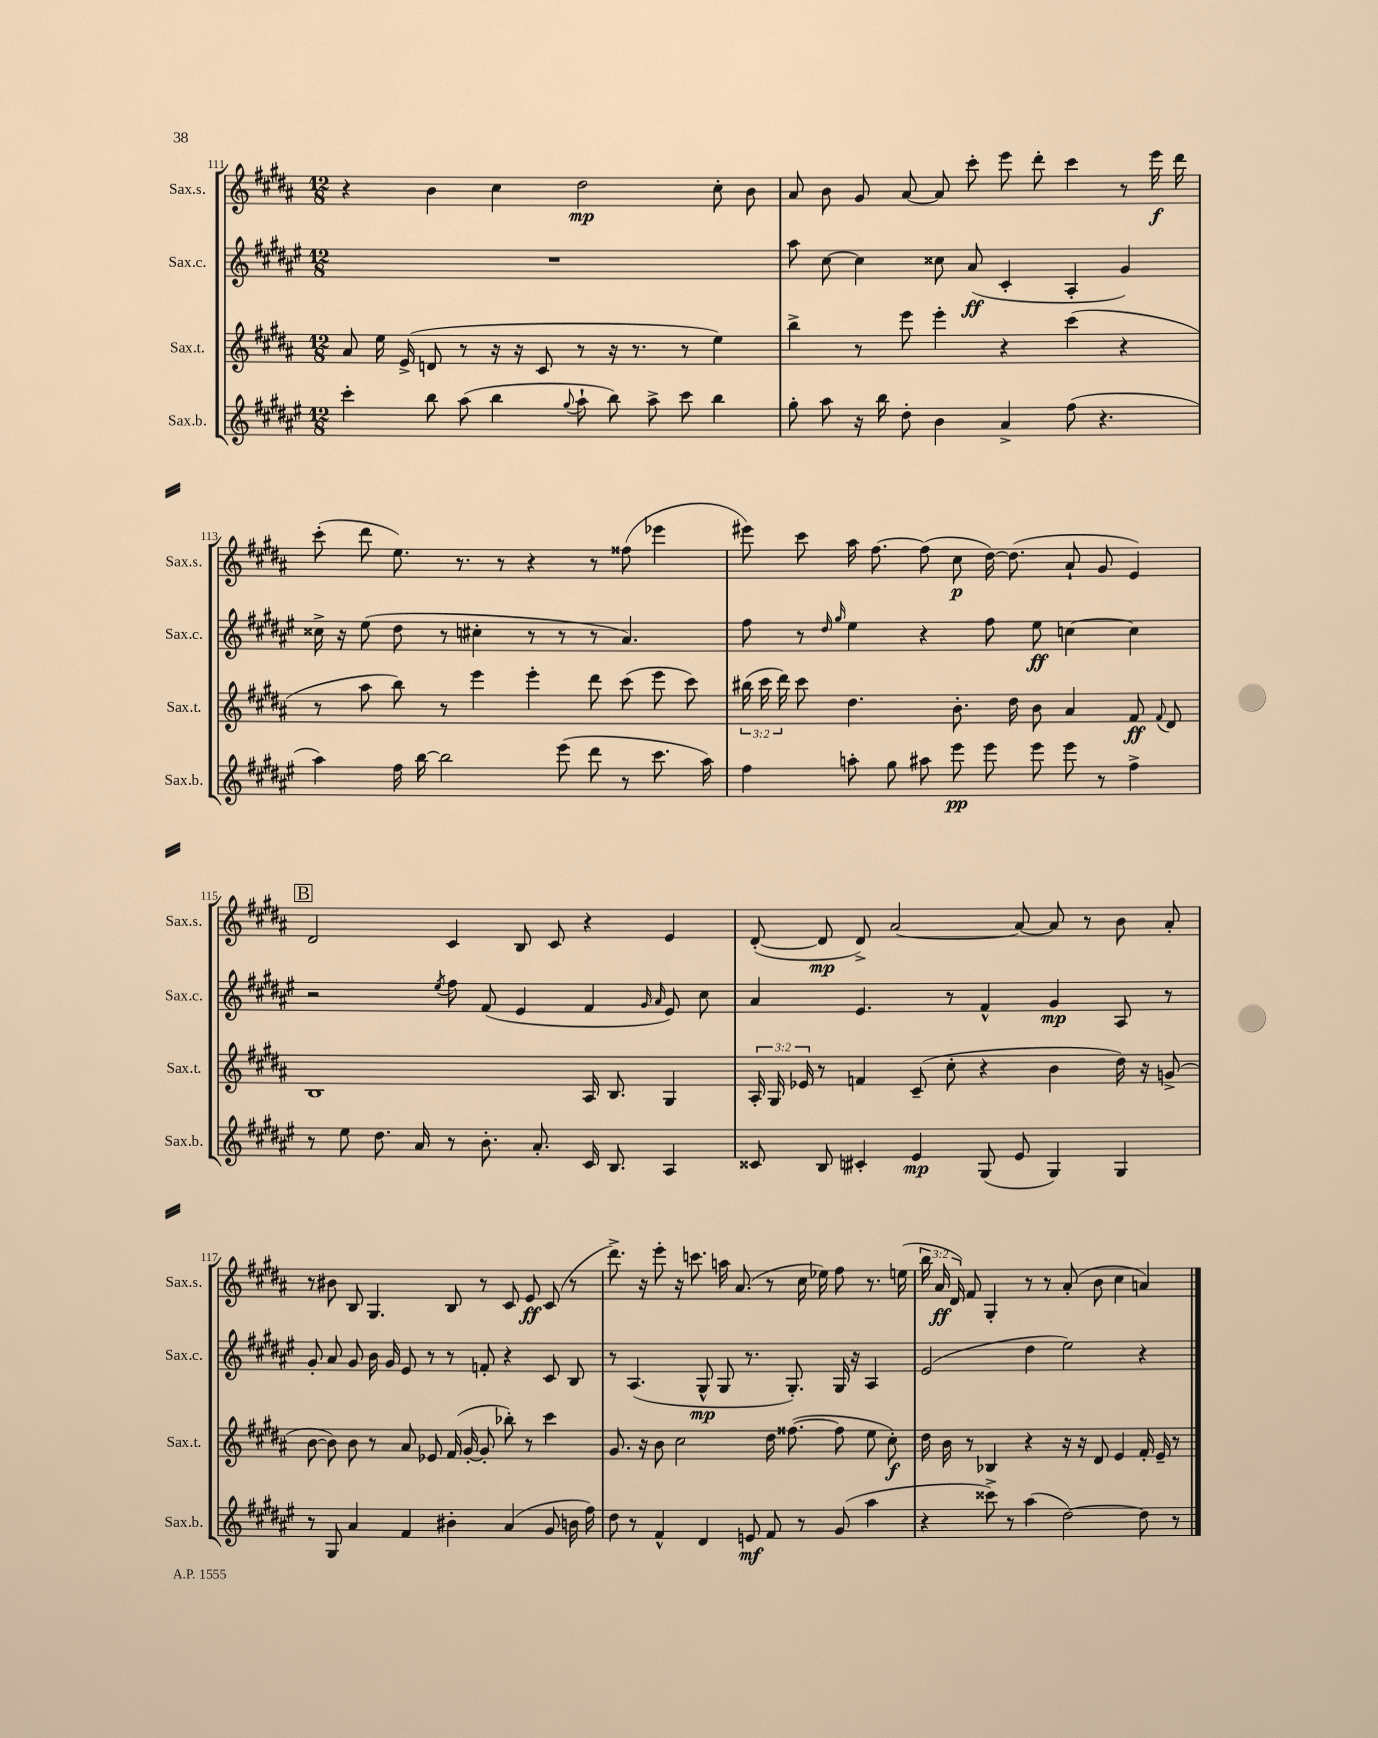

**kern	**dynam	**kern	**dynam	**kern	**dynam	**kern	**dynam
*part4	*part4	*part3	*part3	*part2	*part2	*part1	*part1
*staff4	*staff4	*staff3	*staff3	*staff2	*staff2	*staff1	*staff1
*I"Sax.b.	*	*I"Sax.t.	*	*I"Sax.c.	*	*I"Sax.s.	*
*I'Sax.b.	*	*I'Sax.t.	*	*I'Sax.c.	*	*I'Sax.s.	*
*clefG2	*	*clefG2	*	*clefG2	*	*clefG2	*
*k[f#c#g#d#a#e#]	*	*k[f#c#g#d#a#]	*	*k[f#c#g#d#a#e#]	*	*k[f#c#g#d#a#]	*
*M12/8	*	*M12/8	*	*M12/8	*	*M12/8	*
=111	=111	=111	=111	=111	=111	=111	=111
4ccc#'\	.	8a#/	.	1.r	.	4r	.
.	.	16ee\	.	.	.	.	.
.	.	(16e^/	.	.	.	.	.
8bb\	.	8dn/	.	.	.	4b\	.
(8aa#\	.	8r	.	.	.	.	.
4bb\	.	16r	.	.	.	4cc#\	.
.	.	16r	.	.	.	.	.
.	.	8c#/	.	.	.	.	.
8qqgg#/	.	.	.	.	.	.	.
8aa#`\	.	8r	.	.	.	2dd#\	mp
8bb\)	.	16r	.	.	.	.	.
.	.	8.r	.	.	.	.	.
8aa#^\	.	.	.	.	.	.	.
8ccc#\	.	8r	.	.	.	.	.
4bb\	.	4ee\)	.	.	.	8cc#'\	.
.	.	.	.	.	.	8b\	.
=112	=112	=112	=112	=112	=112	=112	=112
8gg#'\	.	4bb^\	.	8aa#\	.	8a#/	.
8aa#\	.	.	.	[8cc#\	.	8b\	.
16r	.	8r	.	4cc#\]	.	8g#/	.
16bb\	.	.	.	.	.	.	.
8dd#'\	.	8eee\	.	.	.	[8a#/	.
4b\	.	4eee'\	.	8cc##X\	.	8a#/]	.
.	.	.	.	(8a#/	ff	8ccc#'\	.
4a#^/	.	4r	.	4c#'/	.	8eee\	.
.	.	.	.	.	.	8ddd#'\	.
(8ff#\	.	(4ccc#\	.	4A#'/	.	4ccc#\	.
4.r	.	.	.	.	.	.	.
.	.	4r	.	4g#/)	.	8r	.
.	.	.	.	.	.	16eee\	f
.	.	.	.	.	.	16ddd#\	.
!!LO:LB:g=z
=113	=113	=113	=113	=113	=113	=113	=113
4aa#\)	.	8r	.	16cc##X^\	.	(8ccc#'\	.
.	.	.	.	16r	.	.	.
.	.	8aa#\	.	(8ee#\	.	8ddd#\	.
16ff#\	.	8bb\)	.	8dd#\	.	8.ee\)	.
[16bb\	.	.	.	.	.	.	.
2bb\]	.	8r	.	8r	.	.	.
.	.	.	.	.	.	8.r	.
.	.	4eee\	.	4cc#X'\	.	.	.
.	.	.	.	.	.	8r	.
.	.	4eee'\	.	8r	.	4r	.
(8eee#\	.	.	.	8r	.	.	.
8ddd#\	.	8ddd#\	.	8r	.	8r	.
8r	.	(8ccc#\	.	4.a#/)	.	(8ff##X\	.
8.ccc#\	.	8eee\	.	.	.	4eee-X\	.
.	.	8ccc#\)	.	.	.	.	.
16aa#\)	.	.	.	.	.	.	.
=114	=114	=114	=114	=114	=114	=114	=114
4ff#\	.	(24bb#X\	.	8ff#\	.	8eee#X\)	.
.	.	24ccc#\	.	.	.	.	.
.	.	24ddd#\)	.	.	.	.	.
.	.	8ccc#\	.	8r	.	8ccc#\	.
.	.	.	.	16qqdd#/	.	.	.
.	.	.	.	16qqgg#/	.	.	.
8aan'\	.	4.dd#\	.	4ee#\	.	16aa#\	.
.	.	.	.	.	.	[8.ff#\	.
8gg#\	.	.	.	.	.	.	.
8aa#X\	.	.	.	4r	.	(8ff#\]	.
8eee#\	pp	8.b'\	.	.	.	8cc#\	p
8eee#\	.	.	.	8ff#\	.	[16dd#\)	.
.	.	16dd#\	.	.	.	(8.dd#\]	.
8eee#\	.	8b\	.	8ee#\	ff	.	.
8eee#\	.	4a#/	.	[4ccn\	.	8a#`/	.
8r	.	.	.	.	.	8g#/	.
4ff#^\	.	8f#/	ff	4cc\]	.	4e/)	.
.	.	8qqf#/	.	.	.	.	.
.	.	8d#/	.	.	.	.	.
!!LO:LB:g=z
!!LO:REH:place=s1:t=B
=115	=115	=115	=115	=115	=115	=115	=115
8r	.	1B	.	2r	.	2d#/	.
8ee#\	.	.	.	.	.	.	.
8.dd#\	.	.	.	.	.	.	.
16a#/	.	.	.	.	.	.	.
.	.	.	.	8qee#/	.	.	.
8r	.	.	.	8ff#\	.	4c#/	.
8.b'\	.	.	.	(8f#/	.	.	.
.	.	.	.	4e#/	.	8B/	.
8.a#'/	.	.	.	.	.	.	.
.	.	.	.	.	.	8c#/	.
16c#/	.	16A#/	.	4f#/	.	4r	.
8.B/	.	8.B/	.	.	.	.	.
.	.	.	.	16qqg#/	.	.	.
.	.	.	.	16qqa#/	.	.	.
4A#/	.	4G#/	.	8e#/)	.	4e/	.
.	.	.	.	8cc#\	.	.	.
=116	=116	=116	=116	=116	=116	=116	=116
8c##X/	.	24A#'/	.	4a#/	.	([8d#'/	.
.	.	24G#/	.	.	.	.	.
.	.	24e-X/	.	.	.	.	.
8B/	.	8r	.	.	.	8d#/]	mp
4c#X'/	.	4fn/	.	4.e#/	.	8d#^/)	.
.	.	.	.	.	.	[2a#/	.
4e#/	mp	(8c#~/	.	.	.	.	.
.	.	8cc#'\	.	8r	.	.	.
(8G#/	.	4r	.	4f#^^/	.	.	.
8e#/	.	.	.	.	.	8a#/_	.
4G#/)	.	4b\	.	4g#/	mp	8a#/]	.
.	.	.	.	.	.	8r	.
4G#/	.	16dd#\)	.	8A#/	.	8b\	.
.	.	16r	.	.	.	.	.
.	.	(8gn^/	.	8r	.	8a#'/	.
!!LO:LB:g=z
=117	=117	=117	=117	=117	=117	=117	=117
8r	.	[8b\	.	8g#'/	.	8r	.
8G#/	.	8b\])	.	8a#/	.	8b#X\	.
4a#/	.	8b\	.	8g#/	.	8B/	.
.	.	8r	.	16b\	.	4.G#/	.
.	.	.	.	16g#/	.	.	.
4f#/	.	8a#/	.	8e#/	.	.	.
.	.	8e-X/	.	8r	.	.	.
4b#X'\	.	(16f#/	.	8r	.	8B/	.
.	.	[16g#'/	.	.	.	.	.
.	.	8g#'/]	.	8fn'/	.	8r	.
(4a#/	.	8bb-X'\)	.	4r	.	8c#/	.
.	.	8r	.	.	.	8e/	ff
8g#/	.	4ccc#\	.	8c#/	.	(8c#/	.
16bn\	.	.	.	8B/	.	8r	.
16ff#\)	.	.	.	.	.	.	.
=118	=118	=118	=118	=118	=118	=118	=118
8dd#\	.	8.g#/	.	8r	.	8.ddd#^\)	.
8r	.	.	.	(4.A#/	.	.	.
.	.	16r	.	.	.	16r	.
4f#^^/	.	8b\	.	.	.	8eee'\	.
.	.	2cc#\	.	.	.	16r	.
.	.	.	.	.	.	8.cccn\	.
4d#/	.	.	.	8G#^^/	mp	.	.
.	.	.	.	8G#/	.	16aan\	.
.	.	.	.	.	.	(8.a#/	.
8en/	mf	.	.	8.r	.	.	.
8f#/	.	16dd#\	.	.	.	8r	.
.	.	([8.ff##X\	.	8.G#'/)	.	.	.
8r	.	.	.	.	.	16cc#\	.
.	.	.	.	.	.	16ee-X\)	.
(8g#/	.	8ff##\]	.	16G#/	.	8ff#\	.
.	.	.	.	16r	.	.	.
4aa#\	.	8ee\	.	4A#/	.	8.r	.
.	.	8cc#'\)	f	.	.	.	.
.	.	.	.	.	.	(16een\	.
=119	=119	=119	=119	=119	=119	=119	=119
4r	.	16dd#\	.	(2e#/	.	24bb\	.
.	.	.	.	.	.	24a#/	ff
.	.	16b\	.	.	.	.	.
.	.	.	.	.	.	24d#/)	.
.	.	8r	.	.	.	8f#/	.
8ccc##X^\)	.	4B-X/	.	.	.	4G#'/	.
8r	.	.	.	.	.	.	.
(4aa#\	.	4r	.	4dd#\	.	8r	.
.	.	.	.	.	.	8r	.
[2dd#\)	.	16r	.	2ee#\)	.	(8a#'/	.
.	.	16r	.	.	.	.	.
.	.	8d#/	.	.	.	8b\	.
.	.	4e/	.	.	.	4cc#\	.
8dd#\]	.	16f#'/	.	4r	.	4an/)	.
.	.	16e~/	.	.	.	.	.
8r	.	8r	.	.	.	.	.
==	==	==	==	==	==	==	==
*-	*-	*-	*-	*-	*-	*-	*-
